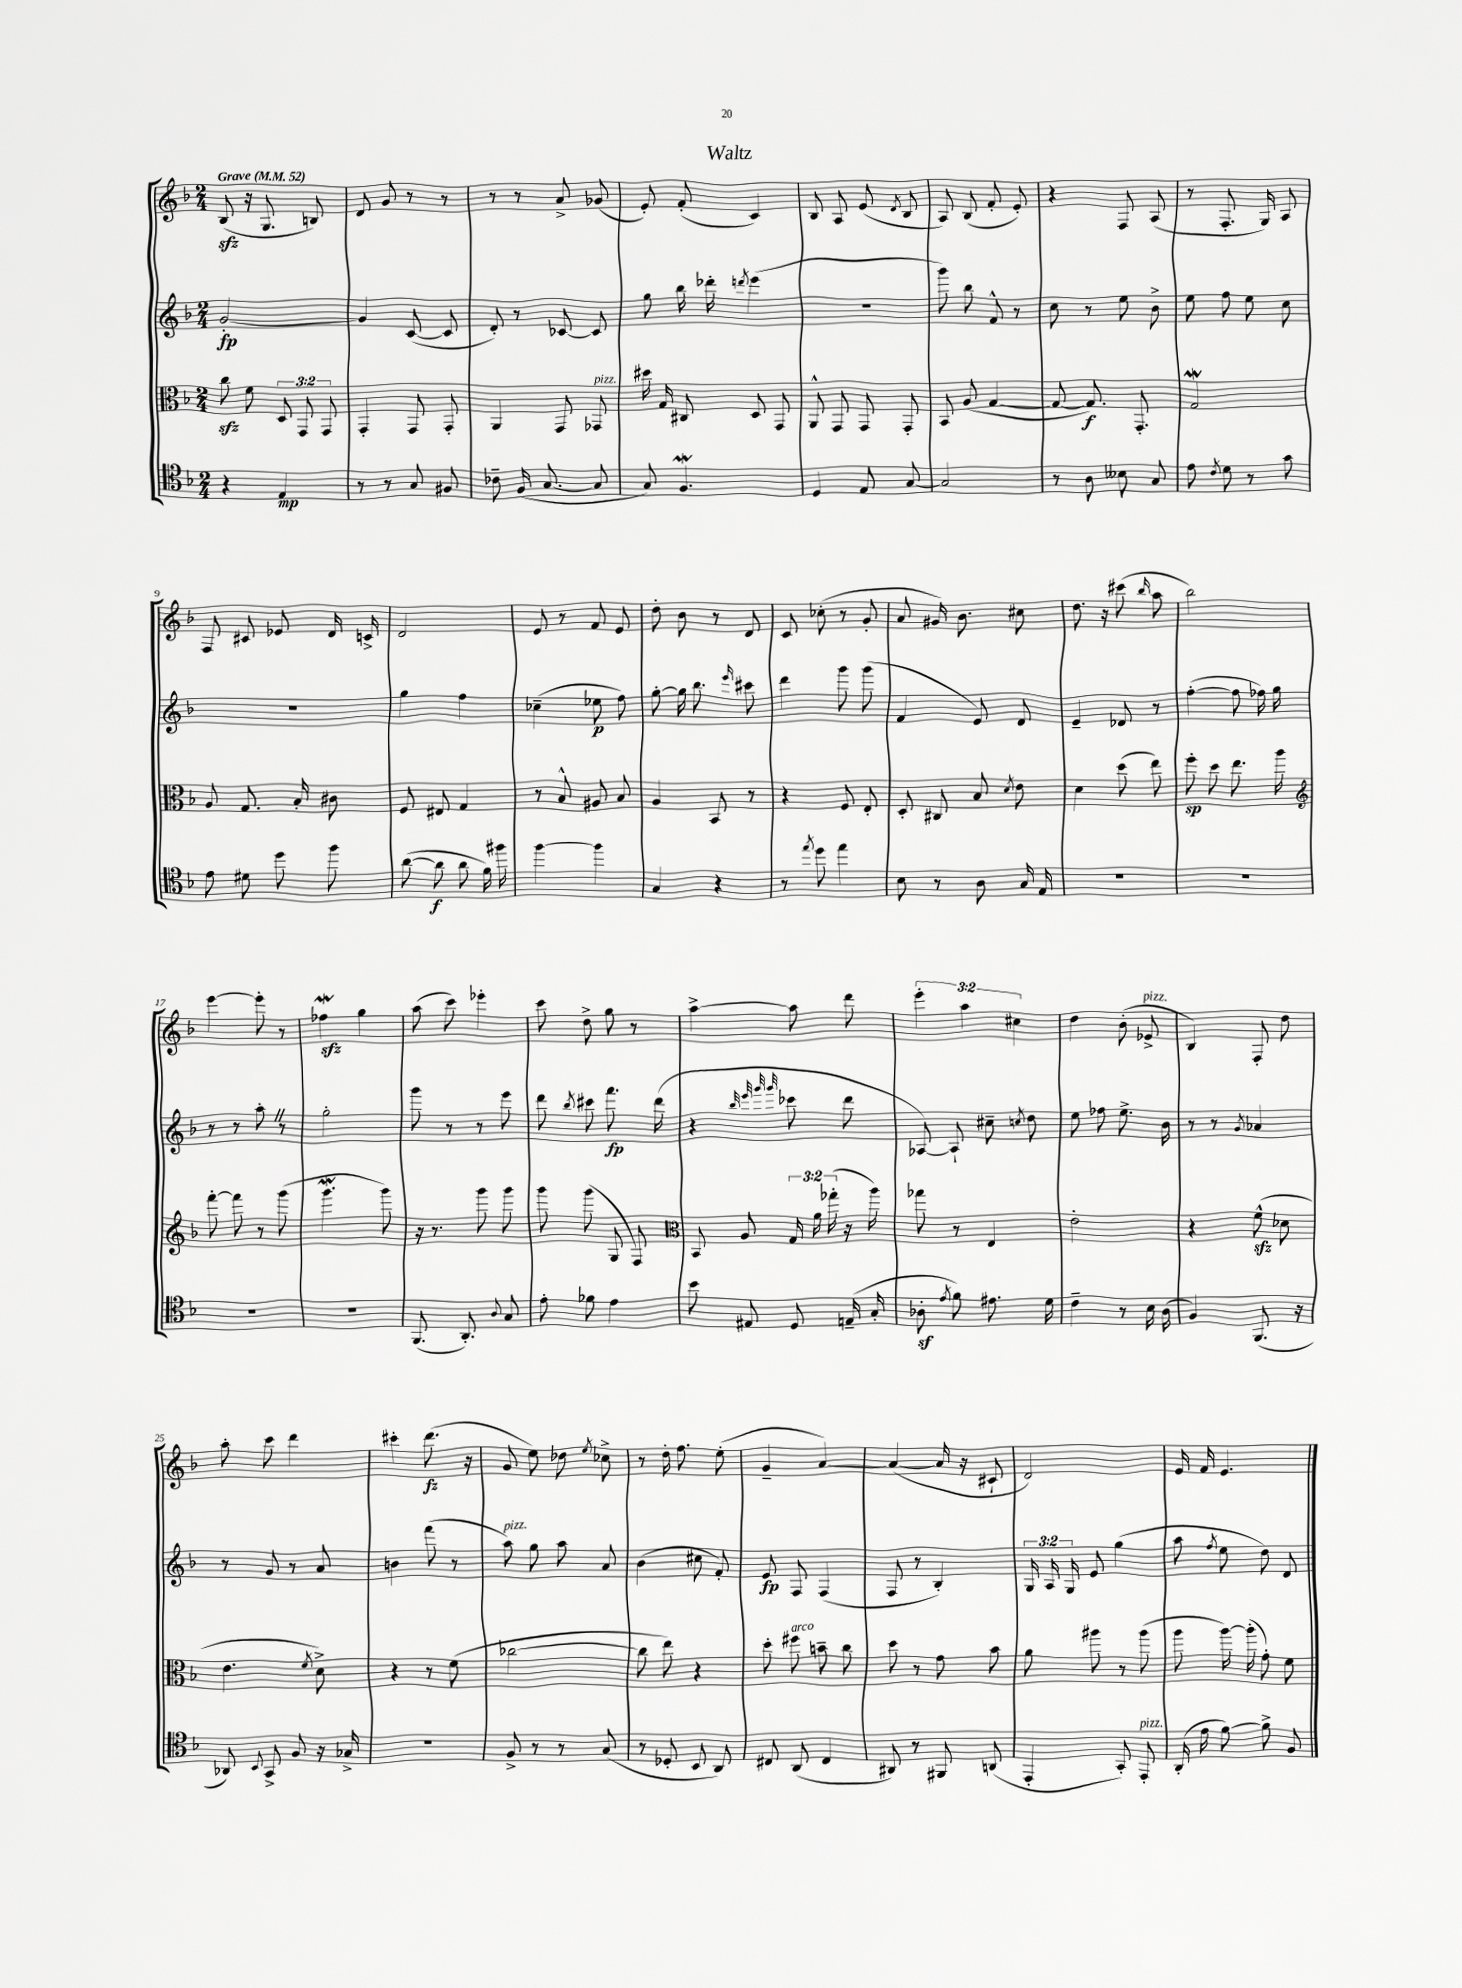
\header { title = "Waltz" }
<<
\new StaffGroup <<
\new Staff = "s0" {
    \clef treble \key f \major \numericTimeSignature \time 2/4 \override Staff.TupletNumber.text = #tuplet-number::calc-fraction-text \tempo "Grave" 4 = 52
    \autoBeamOff bes8\sfz( r16 g8. b8) |
    d'8 g'8 r8 r8 |
    r8 r8 a'8-> ges'8( |
    e'8-.) f'8-.( c'4) |
    bes8 a8 e'8( \acciaccatura { d'8 } bes8 |
    a8) bes8( f'8-. e'8-.) |
    r4 f8 a8( |
    r8 f8.-. g16) a8 |
    f8 cis'8 ees'8 d'16 c'16-> |
    d'2 |
    e'8 r8 f'8 e'8 |
    d''8-. bes'8 r8 d'8 |
    c'8 ces''8-.( r8 g'8-. |
    a'8 gis'16) bes'8. cis''8 |
    d''8. r16 cis'''8( \grace { bes''16 } a''8 |
    bes''2) |
    e'''4~ e'''8-. r8 |
    fes''4\mordent\sfz g''4 |
    a''8( c'''8) ees'''4-. |
    c'''8 d''8-> g''8 r8 |
    a''4~-> a''8 d'''8 |
    \tuplet 3/2 { e'''4-. a''4 cis''4 } |
    d''4 bes'8-.( ees'8->^\markup { \italic "pizz." } |
    bes4) f8-. d''8 |
    a''8-. c'''8 d'''4 |
    cis'''4-. d'''8.\fz( r16 |
    g'8 e''8) des''8 \acciaccatura { e''8 } ces''8-> |
    r8 d''16-. f''8. e''8-.( |
    g'4-- a'4~) |
    a'4~( a'16 r16 cis'8-! |
    d'2) |
    e'16 f'16 e'4. \bar "|." |
}
\new Staff = "s1" {
    \clef treble \key f \major \numericTimeSignature \time 2/4 \override Staff.TupletNumber.text = #tuplet-number::calc-fraction-text
    \autoBeamOff g'2~-.\fp |
    g'4 c'8~( c'8 |
    d'8-.) r8 ces'8~ ces'8 |
    g''8 bes''16 des'''16-. \acciaccatura { d'''8 } e'''4( |
    r2 |
    g'''8) bes''8 f'8-^ r8 |
    c''8 r8 e''8 bes'8-> |
    e''8 f''8 e''8 c''8 |
    R2 |
    g''4 f''4 |
    ces''4--( ees''8\p f''8) |
    g''8~-. g''16 bes''8. \grace { e'''16 } cis'''8 |
    d'''4 g'''8 g'''8( |
    f'4 e'8) d'8 |
    e'4-- des'8 r8 |
    f''4~-.( f''8 fes''16) g''16 |
    r8 r8 a''8-. \once \override BreathingSign.text = \markup { \musicglyph "scripts.caesura.straight" } \breathe r8 |
    g''2-. |
    g'''8 r8 r8 e'''8 |
    d'''8 \acciaccatura { bes''8 } cis'''8 f'''8.\fp d'''16( |
    r4 \grace { bes''32 e'''32 g'''32 g'''32 } ces'''8 d'''8 |
    aes8~) aes8-! cis''8-- \acciaccatura { c''8 } d''8 |
    e''8 fes''8 e''8.-> bes'16 |
    r8 r8 \acciaccatura { g'8 } aes'4 |
    r8 g'8 r8 a'8 |
    b'4 f'''8( r8 |
    a''8^\markup { \italic "pizz." }) g''8 a''8 a'8 |
    bes'4( cis''8 f'8-.) |
    e'8\fp f8 f4( |
    f8 r8 bes4-.) |
    \tuplet 3/2 { g16 a16 g16 } e'8 g''4( |
    a''8 \acciaccatura { f''8 } e''8 d''8) d'8 \bar "|." |
}
\new Staff = "s2" {
    \clef alto \key f \major \numericTimeSignature \time 2/4 \override Staff.TupletNumber.text = #tuplet-number::calc-fraction-text
    \autoBeamOff c''8\sfz f'8 \tuplet 3/2 { d8 g,8 g,8 } |
    g,4-. g,8 g,8-. |
    a,4 g,8 ges,8^\markup { \italic "pizz." } |
    dis''16 g16 cis8 d8 g,8 |
    a,8-^ g,8 g,8 g,8-. |
    bes,8 a8( g4~ |
    g8~ g8.\f) g,8.-. |
    g2\mordent |
    a8 g8. bes16-. cis'8 |
    f8 eis8 g4 |
    r8 bes8-^ ais8 bes8 |
    a4 bes,8 r8 |
    r4 f8 e8-. |
    d8-. cis8 bes8 \acciaccatura { d'8 } e'8 |
    d'4 d''8( e''8) |
    f''8-.\sp d''8 e''8. a''16 |
    \clef treble f'''8~-. f'''8 r8 g'''8( |
    g'''4.\mordent g'''8) |
    r16 r8. g'''8 g'''8 |
    g'''8 g'''8( g8 f8) |
    \clef alto bes,8 a8 \tuplet 3/2 { g16 a'16 ges''16-.( } r16 a''16) |
    ges''8 r8 e4 |
    e'2-. |
    r4 f'8-^\sfz( des'8 |
    e'4. \acciaccatura { f'8 } d'8->) |
    r4 r8 f'8( |
    ces''2~ |
    ces''8 e''8) r4 |
    d''8-. fis''8^\markup { \italic "arco" } b'8-- c''8 |
    d''8 r8 g'8 bes'8 |
    a'8 ais''8 r8 ais''8( |
    a''8 a''16~) a''16-.( g'8-.) f'8 \bar "|." |
}
\new Staff = "s3" {
    \clef tenor \key f \major \numericTimeSignature \time 2/4
    \autoBeamOff r4 e4\mp |
    r8 r8 g8 fis8 |
    ces'8-- f16( g8.~ g8 |
    g8) f4.\mordent |
    d4 e8 g8~ |
    g2 |
    r8 a8 beses8 g8 |
    e'8 \acciaccatura { c'8 } d'8 r8 g'8 |
    e'8 dis'8 d''8 f''8 |
    a'8~( a'8\f a'8 f'16) fis''16 |
    f''4~ f''4 |
    g4 r4 |
    r8 \acciaccatura { e''8 } d''8 e''4 |
    bes8 r8 a8 g16 e16 |
    R2 |
    R2 |
    R2 |
    R2 |
    f,8.( a,8.-.) \appoggiatura { a8 } g8 |
    e'8-. fes'8 e'4 |
    bes'8 eis8 d8 e16--( g16-. |
    aes8-.\sf \acciaccatura { e'8 } f'8) eis'8. d'16 |
    c'4-- r8 bes16 a16( |
    f4) f,8.( r16 |
    aes,8) \appoggiatura { bes,8 } g,8-> f8 r16 ges16-> |
    R2 |
    f8-> r8 r8 g8( |
    r8 des8-. bes,8 a,8) |
    cis8 a,8( cis4 |
    ais,8) r8 fis,8 a,8( |
    e,4-. g,8-.) e,8-.^\markup { \italic "pizz." } |
    a,16-.( e'16 f'8~) f'8-> f8 \bar "|." |
}
>>
>>
